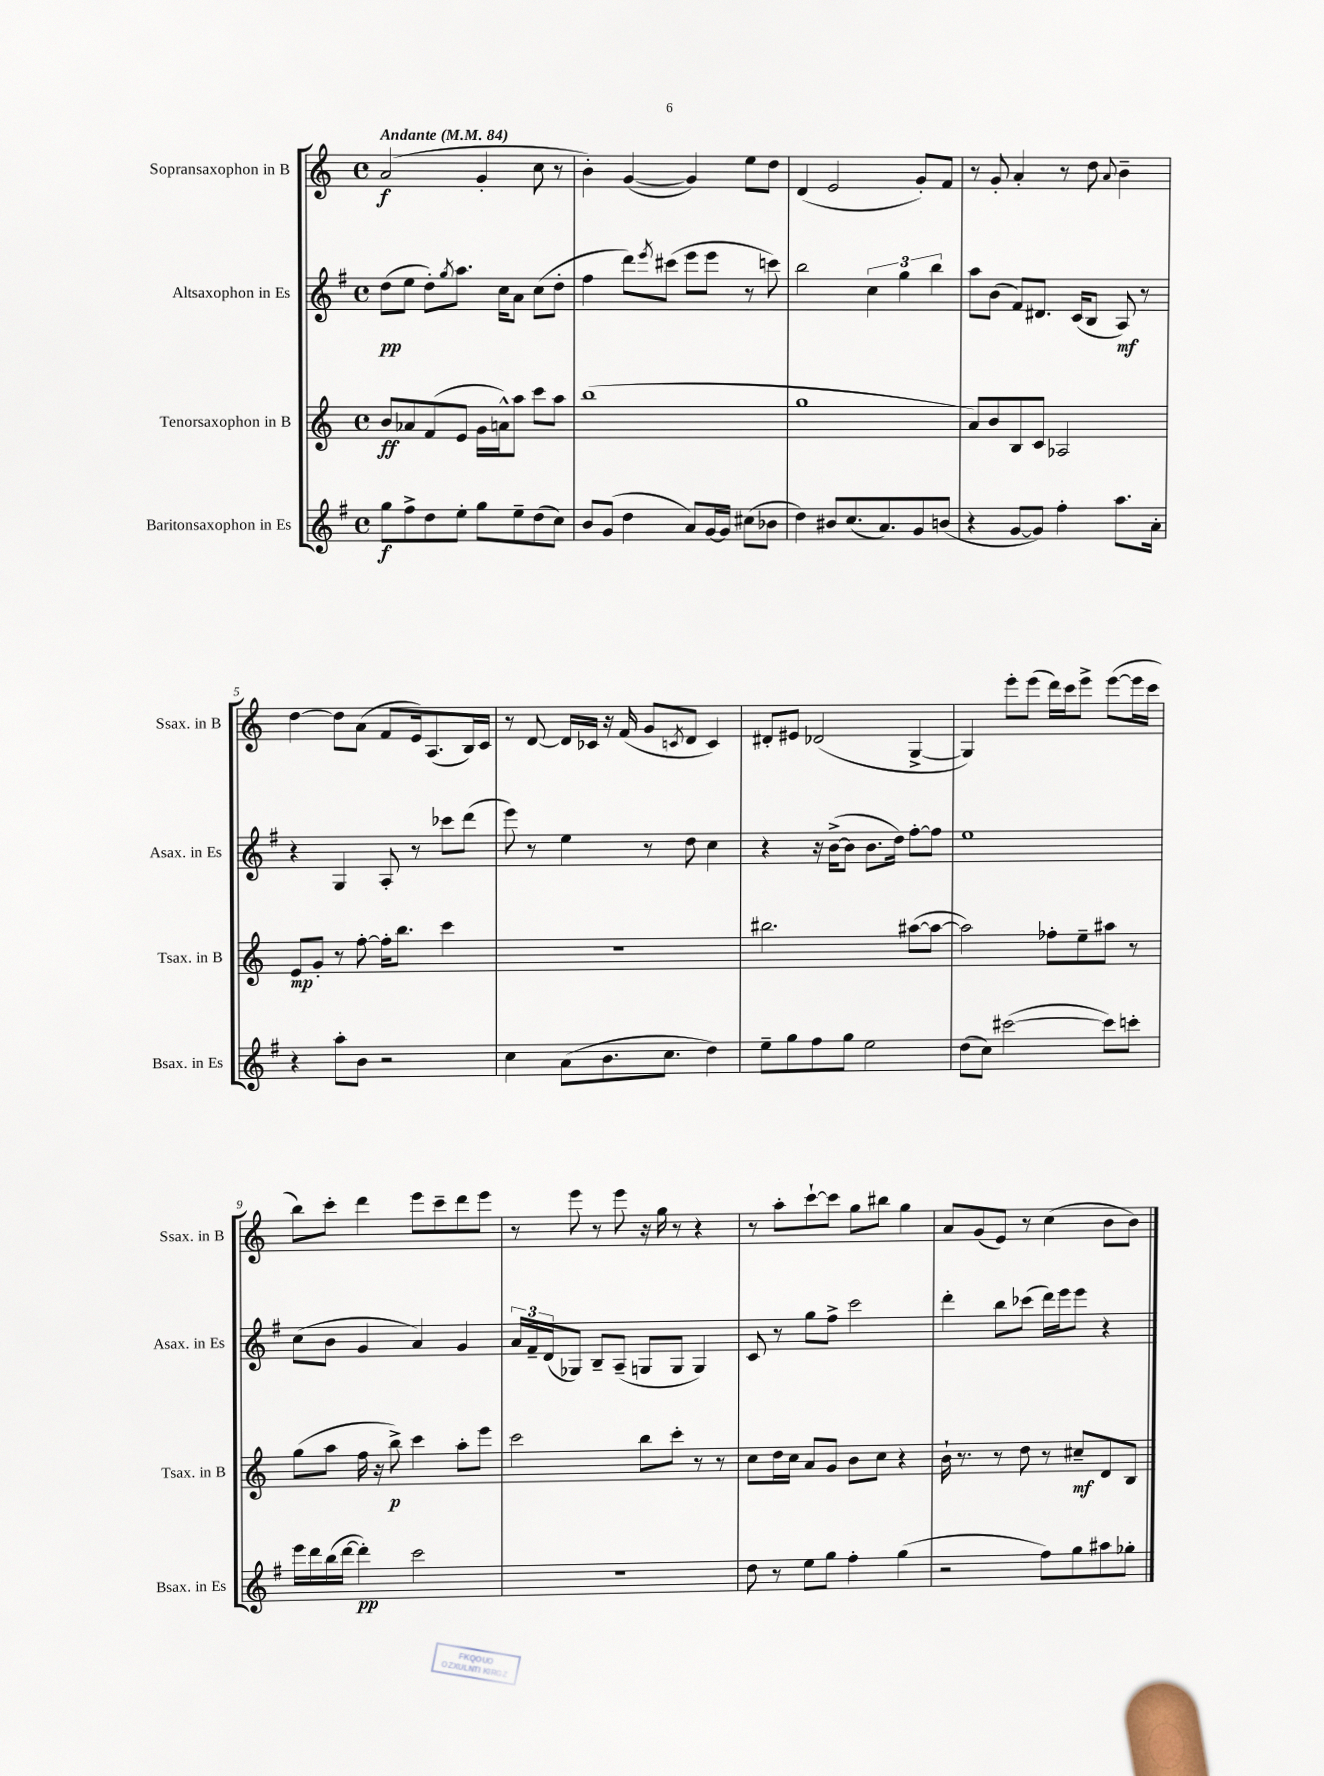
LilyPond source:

<<
\new StaffGroup <<
\new Staff = "s0" \with { instrumentName = "Sopransaxophon in B" shortInstrumentName = "Ssax. in B" } {
    \clef treble \key c \major \defaultTimeSignature \time 4/4 \tempo "Andante" 4 = 84
    a'2\f( g'4-. c''8 r8 |
    b'4-.) g'4~( g'4) e''8 d''8 |
    d'4( e'2 g'8-.) f'8 |
    r8 g'8-. a'4-. r8 d''8 \appoggiatura { a'8 } b'4-- |
    d''4~ d''8 a'8( f'8 e'16) a8.( b16) c'16 |
    r8 d'8~ d'16 ces'16 r16 f'16( g'8 \acciaccatura { c'8 } d'8 c'4) |
    dis'8-. eis'8 des'2( g4~-> |
    g4) e'''8-. e'''8( d'''16) c'''16 e'''8-> e'''8~( e'''16 c'''16 |
    b''8) c'''8-. d'''4 e'''8 c'''8-- d'''8 e'''8 |
    r8 e'''8 r8 e'''8 r16 g''16 r8 r4 |
    r8 a''8-. c'''8~-! c'''8 g''8 bis''8 g''4 |
    a'8 g'8( e'8) r8 c''4( b'8 b'8) \bar "|." |
}
\new Staff = "s1" \with { instrumentName = "Altsaxophon in Es" shortInstrumentName = "Asax. in Es" } {
    \clef treble \key g \major \defaultTimeSignature \time 4/4
    d''8\pp( e''8 d''8-.) \acciaccatura { g''8 } a''8. c''16 a'8 c''8( d''8-. |
    fis''4 d'''8) \acciaccatura { e'''8 } cis'''8( e'''8 e'''8 r8 c'''8) |
    b''2 \tuplet 3/2 { c''4 g''4 b''4 } |
    a''8 b'8( fis'8) dis'8. c'16( b8 a8\mf) r8 |
    r4 g4 a8-. r8 ces'''8 d'''8( |
    e'''8) r8 e''4 r8 d''8 c''4 |
    r4 r16 b'16~->( b'8 b'8. d''16) fis''8~-. fis''8 |
    e''1 |
    c''8( b'8 g'4 a'4) g'4 |
    \tuplet 3/2 { a'16 fis'16-- d'16( } ges8) b8-- a8--( g8 g8 g4) |
    c'8 r8 g''8 fis''8-> c'''2 |
    d'''4-. b''8 ces'''8( d'''16) e'''16 e'''8 r4 \bar "|." |
}
\new Staff = "s2" \with { instrumentName = "Tenorsaxophon in B" shortInstrumentName = "Tsax. in B" } {
    \clef treble \key c \major \defaultTimeSignature \time 4/4
    b'8\ff aes'8 f'8( e'8 g'16 a'16-^) a''8 c'''8 a''8 |
    b''1( |
    g''1 |
    a'8) b'8 b8 c'8 aes2 |
    e'8\mp g'8-. r8 f''8~-. f''16-. b''8. c'''4 |
    R1 |
    bis''2. ais''8~( ais''8~ |
    ais''2) fes''8-. e''8-- ais''8 r8 |
    g''8( a''8 f''16 r16 b''8->\p) c'''4 a''8-. e'''8 |
    c'''2 b''8 c'''8-. r8 r8 |
    c''8 d''16 c''16 a'8 g'8 b'8 c''8 r4 |
    b'16-! r8. r8 d''8 r8 cis''8--\mf d'8 b8 \bar "|." |
}
\new Staff = "s3" \with { instrumentName = "Baritonsaxophon in Es" shortInstrumentName = "Bsax. in Es" } {
    \clef treble \key g \major \defaultTimeSignature \time 4/4
    g''8\f fis''8-> d''8 e''8-. g''8 e''8-- d''8( c''8) |
    b'8 g'8( d''4 a'8) g'16~ g'16 cis''8( bes'8 |
    d''4) bis'8 c''8.( a'8.) g'8 b'8( |
    r4 g'8~ g'8) fis''4-. a''8. a'16-. |
    r4 a''8-. b'8 r2 |
    c''4 a'8( b'8. c''8. d''4) |
    e''8-- g''8 fis''8 g''8 e''2 |
    d''8( c''8) cis'''2~( cis'''8) c'''8-. |
    e'''16 d'''16 b''16( d'''16~ d'''4-.\pp) c'''2 |
    R1 |
    d''8 r8 e''8 g''8 fis''4-. g''4( |
    r2 fis''8) g''8 ais''8 ges''8-. \bar "|." |
}
>>
>>
